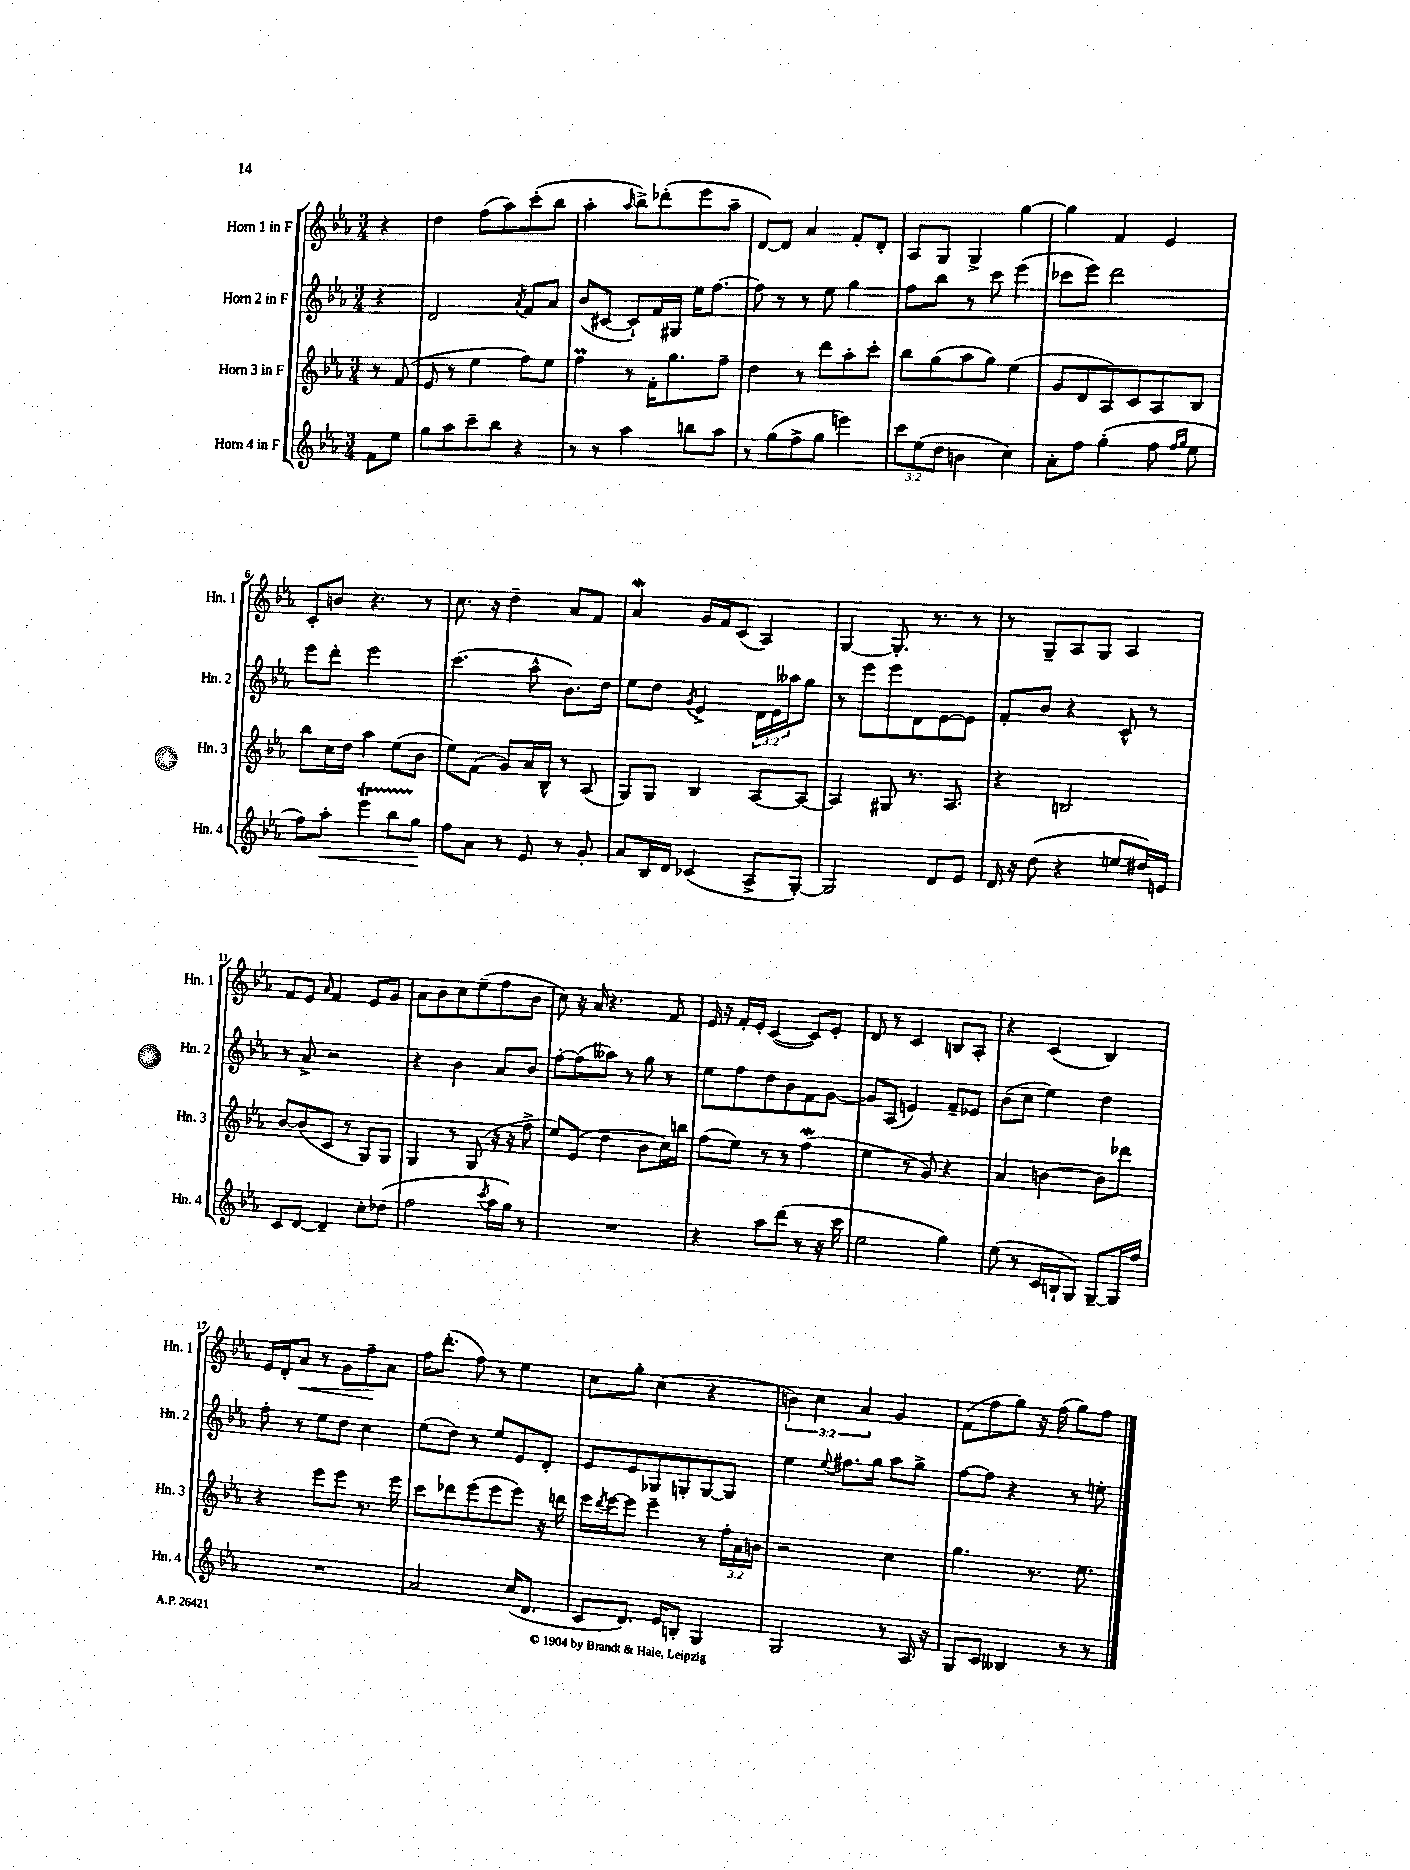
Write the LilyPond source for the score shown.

<<
\new StaffGroup <<
\new Staff = "s0" \with { instrumentName = "Horn 1 in F" shortInstrumentName = "Hn. 1" } {
    \clef treble \key ees \major \numericTimeSignature \time 3/4 \override Staff.TupletNumber.text = #tuplet-number::calc-fraction-text \partial 4
    r4 |
    d''4 f''8( aes''8) c'''8-.( bes''8 |
    aes''4-. \grace { aes''16 } bes''8->) des'''8-.( ees'''8 aes''8-- |
    d'8~) d'8 aes'4 f'8-. d'8-. |
    aes8 g8 g4-> g''4~ |
    g''4 f'4 ees'4 |
    c'8-. b'8 r4. r8 |
    c''8. r16 d''4-- aes'8 f'8 |
    aes'4\mordent g'16 f'16 c'8( aes4) |
    g4~ g8.-. r8. r8 |
    r8 g8-- aes8 g8 aes4 |
    f'8 ees'8 \grace { aes'16 } f'4 ees'8 g'8 |
    aes'8 bes'8 c''8 ees''8--( f''8 bes'8 |
    c''8) r16 aes'16 r4. f'8 |
    ees'16 r16 f'16-. ees'16-. c'4~( c'8) ees'8-. |
    d'8 r8 c'4 b8 aes8-. |
    r4 c'4( bes4) |
    ees'16 d'16-. aes'8\< r8 g'8 f''8--\! aes'8 |
    f''16 d'''8.-.( f''8) r8 ees''4 |
    c''8 g''8-. c''4( r4 |
    \tuplet 3/2 { b'4) c''4 aes'4 } g'4 |
    f'8( f''8 g''8) r16 f''16( g''8) f''8 \bar "|." |
}
\new Staff = "s1" \with { instrumentName = "Horn 2 in F" shortInstrumentName = "Hn. 2" } {
    \clef treble \key ees \major \numericTimeSignature \time 3/4 \override Staff.TupletNumber.text = #tuplet-number::calc-fraction-text \partial 4
    r4 |
    d'2 \acciaccatura { aes'8 } f'8 aes'8 |
    bes'8( cis'8~ cis'8-!) f'16 gis16 ees''16 f''8.~ |
    f''8 r8 r8 ees''8 g''4 |
    f''8 bes''8 r8 c'''8 ees'''4( |
    ces'''8 ees'''8) d'''2 |
    ees'''8 d'''8-. ees'''2 |
    c'''4.( aes''8-^ bes'8.) d''16 |
    ees''8 d''8 \acciaccatura { g'8 } ees'4-> \tuplet 3/2 { d'16 ees'16 aeses''16 } g''8 |
    r8 ees'''8 ees'''8 d'8 ees'8~ ees'8 |
    f'8-. bes'8 r4 c'8-^ r8 |
    r8 aes'8-> r2 |
    r4 bes'4 aes'8 bes'8 |
    f''8~-. f''8( aeses''8) r8 g''8 r8 |
    ees''8 f''8 d''8 bes'8 f'8 g'8~ |
    g'8 aes8( e'4) f'8-- ees'8 |
    bes'8( c''8 ees''4) d''4 |
    f''8-. r8 ees''8 d''8 c''4 |
    ees''8( d''8) r8 ees''8 ees'8 d'8-. |
    ees'8 ees'8 ges8 g8-. g8~ g8 |
    ees''4 \appoggiatura { ees''8 } fis''8. g''16 aes''8 g''8-> |
    f''8~ f''8 r4 r8 e''8-. \bar "|." |
}
\new Staff = "s2" \with { instrumentName = "Horn 3 in F" shortInstrumentName = "Hn. 3" } {
    \clef treble \key ees \major \numericTimeSignature \time 3/4 \override Staff.TupletNumber.text = #tuplet-number::calc-fraction-text \partial 4
    r8 f'8( |
    ees'8 r8 ees''4 f''8) ees''8 |
    f''4\prall r8 f'16-. g''8. f''8-- |
    d''4 r8 d'''8 aes''8-. c'''8-. |
    bes''8 g''8( aes''8 g''8) ees''4( |
    g'8 d'8 aes8) c'8 aes8 bes8 |
    bes''8 c''16 d''16 aes''4 ees''8( bes'8 |
    ees''8) f'8( g'8) aes'16 bes16-^ r8 aes8( |
    g8) g8 bes4 aes8~ aes8~ |
    aes4 gis8 r8. aes8. |
    r4 b2 |
    bes'8~ bes'8( c'8 r8 g8) g8 |
    g4 r8 g8( r16 r16 f''8-> |
    ees''8) ees'8( d''4 bes'8 c''16) b''16 |
    f''8( ees''8) r8 r8 f''4\mordent( |
    ees''4 r8 g'8) r4 |
    aes'4 b'4~ b'8 des'''8 |
    r4 ees'''8 ees'''8 r8. ees'''16 |
    c'''8 des'''8 ees'''8( ees'''8 ees'''8) r16 d'''16 |
    ees'''16 \acciaccatura { d'''8 } ees'''16~ ees'''8 ees'''4-- r8 \tuplet 3/2 { f''16-. aes'16 b'16 } |
    r2 c''4 |
    g''4. r8. ees''8. \bar "|." |
}
\new Staff = "s3" \with { instrumentName = "Horn 4 in F" shortInstrumentName = "Hn. 4" } {
    \clef treble \key ees \major \numericTimeSignature \time 3/4 \override Staff.TupletNumber.text = #tuplet-number::calc-fraction-text \partial 4
    f'8 ees''8 |
    g''8 aes''8 c'''8-- bes''8 r4 |
    r8 r8 aes''4 b''8 aes''8 |
    r8 g''8( f''8-> g''8 e'''4) |
    \tuplet 3/2 { c'''8 ees''8( d''8 } b'4 c''4) |
    aes'8-. f''8 g''4-.( f''8 \grace { f''16 g''16 } ees''8 |
    f''8) aes''8-.\< ees'''4\startTrillSpan bes''8 g''8\stopTrillSpan\! |
    f''8 aes'8 r8 ees'8 r8 g'8-. |
    aes'8 bes16 d'16 ces'4( aes8-> g8~-.) |
    g2 d'8 ees'8 |
    d'16 r16 d''8( r4 e''8 dis''16) e'16 |
    c'8 d'8~ d'4-- c''8-. des''8( |
    f''2 \acciaccatura { c'''8 } aes''16 g''16) r8 |
    R2. |
    r4 aes''8 d'''8( r8 r16 c'''16 |
    ees''2 g''4) |
    ees''8( r8 c'16 b16-! g8) g8~-- g16 f''16 |
    R2. |
    aes'2 c''16( d'8. |
    c'8 d'8.) ees'16 b8-. g4 |
    g2 r8 aes16 r16 |
    g8 c'8 beses4 r8 r8 \bar "|." |
}
>>
>>
